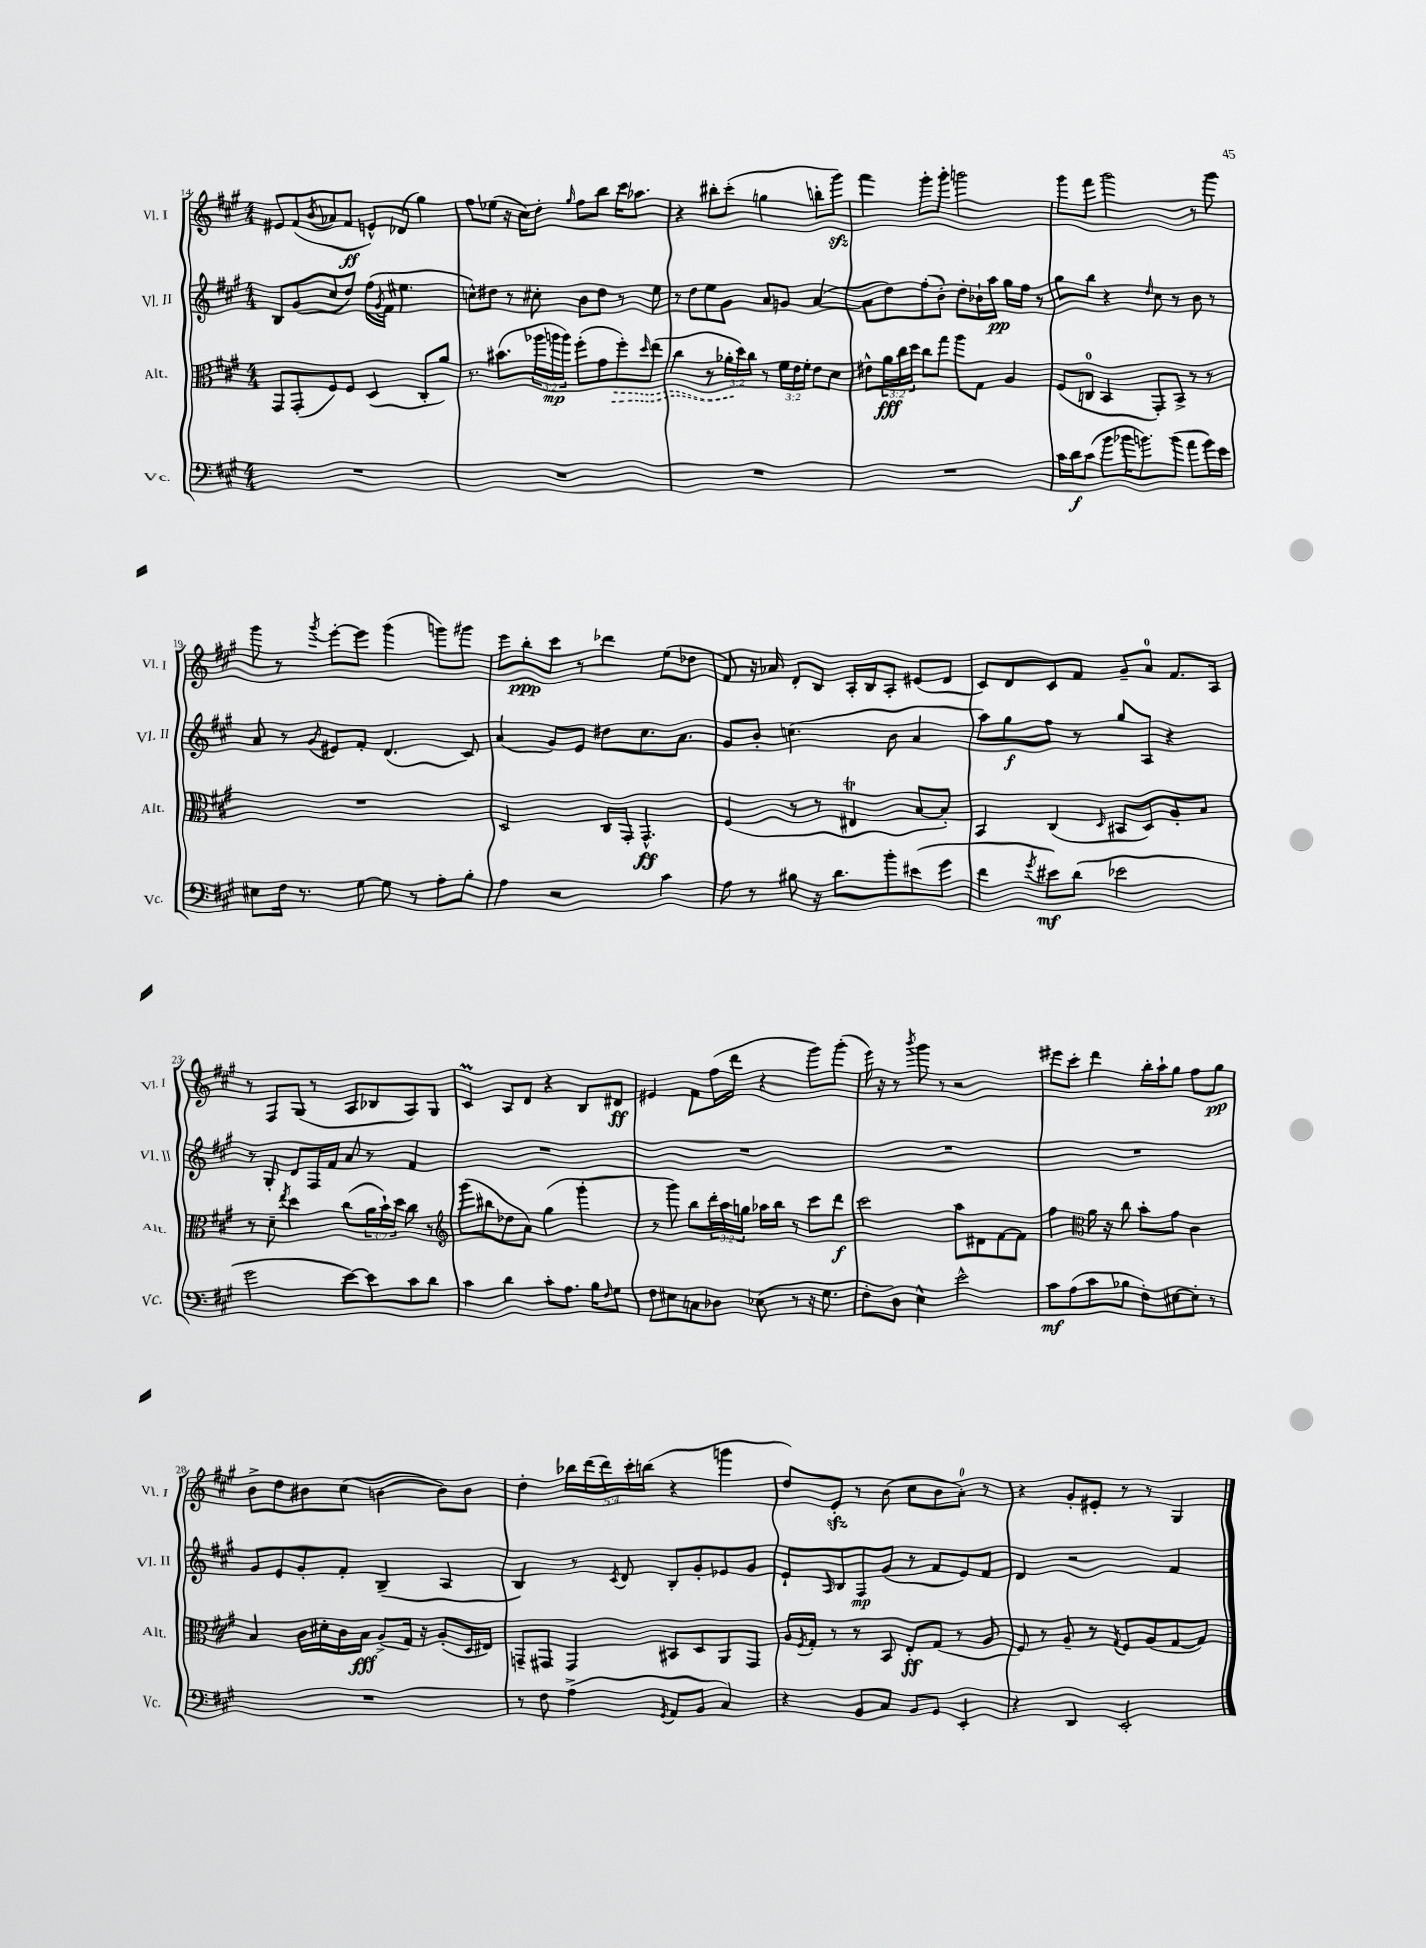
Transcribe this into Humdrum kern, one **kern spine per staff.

**kern	**dynam	**kern	**dynam	**kern	**dynam	**kern	**dynam
*part4	*part4	*part3	*part3	*part2	*part2	*part1	*part1
*staff4	*staff4	*staff3	*staff3	*staff2	*staff2	*staff1	*staff1
*I"Vc.	*	*I"Alt.	*	*I"Vl. II	*	*I"Vl. I	*
*I'Vc.	*	*I'Alt.	*	*I'Vl. II	*	*I'Vl. I	*
*clefF4	*	*clefC3	*	*clefG2	*	*clefG2	*
*k[f#c#g#]	*	*k[f#c#g#]	*	*k[f#c#g#]	*	*k[f#c#g#]	*
*M4/4	*	*M4/4	*	*M4/4	*	*M4/4	*
=14	=14	=14	=14	=14	=14	=14	=14
1r	.	8GG#/L	.	8B/L	.	8e#X/L	.
.	.	(8GG#'/	.	(8g#/	.	(8f#/	.
.	.	.	.	.	.	8qb/	.
.	.	8F#/)	.	8cc#/	.	8a-X/	.
.	.	8F#/J	.	8dd/J)	.	8f#/J	ff
.	.	(4D/	.	(16ff#\LL	.	8en^^/L)	.
.	.	.	.	8qg#/	.	.	.
.	.	.	.	16f#\JJ	.	.	.
.	.	.	.	4.ee#X\	.	(8d-X/J	.
.	.	8C#'/L	.	.	.	4gg#\)	.
.	.	8a/J)	.	.	.	.	.
=15	=15	=15	=15	=15	=15	=15	=15
1r	.	8.r	.	8ccn^^\L)	.	8ff#\L	.
.	.	.	.	8dd#X\J	.	(8ee-X\J	.
.	.	(8.b#X\L	.	.	.	.	.
.	.	.	.	8r	.	16r	.
.	.	.	.	.	.	16cc#\KL)	.
.	.	24aa-X\L	.	8cc#X'\	.	8dd'\J	.
.	.	24aan\	mp	.	.	.	.
.	.	24aa\JJ)	.	.	.	.	.
.	.	.	.	.	.	16qqgg#/	.
.	.	(8ff#'\L	.	8b\L	.	8ff#\L	.
.	.	8g#\	.	8dd#\J	.	8bb\J	.
!	!	!	!LO:HP:b	!	!	!	!
.	.	8ff#'\)	>	8r	.	16ccc#\KL	.
.	.	.	.	.	.	8.aa-X\J	.
.	.	16qqdd/	.	.	.	.	.
.	.	(8ee\J	.	8ee\	.	.	.
=16	=16	=16	=16	=16	=16	=16	=16
1r	.	4cc#\	.	8r	.	4r	.
.	.	.	.	8dd\L	.	.	.
.	.	8r	.	8ee\	.	8bb#X'\L	.
.	.	24a-X'\LL	.	8g#\J	.	(8ccc#'\J	.
.	.	24dd\)	]	.	.	.	.
.	.	24cc#\JJ	.	.	.	.	.
.	.	8r	.	8a/L	.	4ggn\	.
.	.	24f#\LL	.	8gn/J	.	.	.
.	.	24e\	.	.	.	.	.
.	.	24f#'\JJ	.	.	.	.	.
.	.	8e\L	.	([4a/	.	8bbn'\L	.
.	.	8d\J	.	.	.	8ggg#zz\J)	.
=17	=17	=17	=17	=17	=17	=17	=17
1r	.	8e#X^^\L	.	8a\L]	.	4fff#\	.
.	.	24a\L	fff	8dd\)	.	.	.
.	.	24cc#\	.	.	.	.	.
.	.	24dd\JJ	.	.	.	.	.
.	.	8cc#\L	.	(8ff#'\	.	8ggg#'\L	.
.	.	8gg#\J	.	8b'\J)	.	8ggg#'\J	.
.	.	8aa\L	.	8dd'\L	.	2gggn\	.
.	.	8G#\J	.	16b-X`\L	.	.	.
.	.	.	.	16aa\JJ	pp	.	.
.	.	4A/	.	16gg#\LL	.	.	.
.	.	.	.	16ff#\JJ	.	.	.
.	.	.	.	8r	.	.	.
=18	=18	=18	=18	=18	=18	=18	=18
16c#\LL	.	(8F#/L	.	8gg#\L	.	8ggg#\L	.
16d\J	f	.	.	.	.	.	.
(8c#\J	.	8Cn/J	.	8bb\J	.	8fff#\J	.
8b\L	.	4BB/	.	4r	.	2ggg#\	.
16b-X\K	.	.	.	.	.	.	.
8.bn\)	.	.	.	.	.	.	.
.	.	.	.	16qqdd/	.	.	.
.	.	8GG#'/L)	.	8cc#\	.	.	.
(8b\J	.	8BB^/J	.	8r	.	.	.
8a\L	.	8r	.	8b\	.	8r	.
16g#\L)	.	8r	.	8r	.	8ggg#\	.
16e\JJ	.	.	.	.	.	.	.
!!LO:LB:g=z
=19	=19	=19	=19	=19	=19	=19	=19
8E#X\L	.	1r	.	8a/	.	8ggg#\	.
16F#\Jk	.	.	.	8r	.	8r	.
8.r	.	.	.	.	.	.	.
.	.	.	.	8qg#/	.	8qggg#/	.
.	.	.	.	8e#X/L	.	[8eee'\L	.
[8G#\	.	.	.	8f#'/J	.	8eee\J]	.
8G#\]	.	.	.	(4.d/	.	(4ggg#\	.
8r	.	.	.	.	.	.	.
8A'\L	.	.	.	.	.	8gggn\L)	.
8B'\J	.	.	.	8c#/)	.	8ggg#X\J	.
=20	=20	=20	=20	=20	=20	=20	=20
4A\	.	2D/	.	(4a/	.	8eee\L	.
.	.	.	.	.	.	8bb'\	ppp
2r	.	.	.	8g#/L)	.	8ccc#\J	.
.	.	.	.	8e/J	.	8r	.
.	.	16C#/LL	.	8dd#X\L	.	4ddd-X\	.
.	.	16GG#'/JJ	.	.	.	.	.
.	.	4.GG#^^/	ff	8.cc#\	.	.	.
4c#\	.	.	.	.	.	(8ee\L	.
.	.	.	.	8.a\J	.	.	.
.	.	.	.	.	.	8dd-X\J	.
=21	=21	=21	=21	=21	=21	=21	=21
8A\	.	(4F#/	.	8g#/L	.	8f#/)	.
8r	.	.	.	8b'/J	.	16r	.
.	.	.	.	.	.	16a-X/	.
8B#X\	.	8r	.	(4.ccn\	.	8d'/L	.
16r	.	8r	.	.	.	8B/J	.
8.d\L	.	.	.	.	.	.	.
.	.	4E#Xt/	.	.	.	16A'/LL	.
.	.	.	.	.	.	16B/J	.
8b'\	.	.	.	8b\	.	8A'/J	.
(8e#X\	.	[8B/L	.	4a/	.	(8e#X/L	.
8g#\J	.	8B'/J])	.	.	.	8d/J	.
=22	=22	=22	=22	=22	=22	=22	=22
4f#\	.	4BB/	.	8aa\L)	.	8c#/L)	.
.	.	.	.	8gg#\	f	8d/	.
8qg#/	.	.	.	.	.	.	.
8e#X\L)	mf	(4C#/	.	8ff#\J	.	8c#/	.
(8d\J	.	.	.	8r	.	8f#/J	.
.	.	16qqD/	.	.	.	.	.
2e-X\	.	8BB#X/L	.	8gg#/L	.	8g#~/L	.
.	.	8D/)	.	8A/J	.	8a/J	.
.	.	8A'/	.	4r	.	8.f#/L	.
.	.	8B/J	.	.	.	.	.
.	.	.	.	.	.	16A/Jk	.
!!LO:LB:g=z
=23	=23	=23	=23	=23	=23	=23	=23
2g#\	.	8r	.	8r	.	8r	.
.	.	8d~\	.	8G#'/	.	8F#/L	.
.	.	8qee/	.	.	.	.	.
.	.	4dd\	.	8d/L	.	(8G#/J	.
.	.	.	.	16F#/L	.	8r	.
.	.	.	.	16f#/JJ	.	.	.
[8e\L)	.	(8cc#\L	.	8a/	.	8A/L	.
8e\]	.	24a\L	.	8r	.	8B-X/	.
.	.	24b`\)	.	.	.	.	.
.	.	24dd\JJ	.	.	.	.	.
8c#\	.	8cc#\	.	4f#/	.	8A/)	.
8d\J	.	8r	.	.	.	8G#/J	.
=24	=24	=24	=24	=24	=24	=24	=24
*	*	*clefG2	*	*	*	*	*
4c#\	.	(8ggg#\L	.	1r	.	4c#m/	.
.	.	8bb#X\	.	.	.	.	.
4d\	.	8dd-X\	.	.	.	8A/L	.
.	.	8a\J)	.	.	.	8d/J	.
8c#'\L	.	(4gg#\	.	.	.	4r	.
8.A\J	.	.	.	.	.	.	.
.	.	4ggg#'\	.	.	.	8B/L	.
16B\KL	.	.	.	.	.	.	.
16qqF#/	.	.	.	.	.	.	.
8G#\J	.	.	.	.	.	8d#X/J	ff
=25	=25	=25	=25	=25	=25	=25	=25
8F#\L	.	8r	.	1r	.	4e#X/	.
8E#X\	.	8ggg#\)	.	.	.	.	.
8Cn\	.	8bb\L	.	.	.	8f#\L	.
8D-X\J	.	24ddd'\L	.	.	.	(16ff#\L	.
.	.	24aa\	.	.	.	.	.
.	.	.	.	.	.	16ddd\JJ	.
.	.	24ggn\JJ	.	.	.	.	.
(8E-X\	.	16aa-X\LL	.	.	.	4r	.
.	.	16bb\JJ	.	.	.	.	.
8r	.	8r	.	.	.	.	.
16r	.	8ccc#\L	.	.	.	8ggg#\L)	.
8.G#\	.	.	.	.	.	.	.
.	.	8ddd\J	f	.	.	(8ggg#'\J	.
=26	=26	=26	=26	=26	=26	=26	=26
8F#'\L	.	2ccc#\	.	1r	.	16eee\)	.
.	.	.	.	.	.	16r	.
8D\J)	.	.	.	.	.	8r	.
.	.	.	.	.	.	8qbbb/	.
4E^^\	.	.	.	.	.	8ggg#\	.
.	.	.	.	.	.	8r	.
2e^^\	.	8aa\L	.	.	.	2r	.
.	.	8d#X\	.	.	.	.	.
.	.	[8f#\	.	.	.	.	.
.	.	8f#\J]	.	.	.	.	.
=27	=27	=27	=27	=27	=27	=27	=27
8c#\L	mf	4ff#\	.	1r	.	8eee#X\L	.
(8A\	.	.	.	.	.	8ccc#'\J	.
*	*	*clefC3	*	*	*	*	*
8c#\	.	16a\	.	.	.	4ddd\	.
.	.	16r	.	.	.	.	.
8B-X\J	.	8cc#\	.	.	.	.	.
8F#'\L)	.	8b'\L	.	.	.	16bb'\LL	.
.	.	.	.	.	.	16aa`\J	.
[8E#X\	.	8g#\J	.	.	.	8gg#\J	.
8E#'\J]	.	4c#\	.	.	.	8ff#\L	.
8r	.	.	.	.	.	8gg#\J	pp
!!LO:LB:g=z
=28	=28	=28	=28	=28	=28	=28	=28
1r	.	4B/	.	8g#/L	.	8b^\L	.
.	.	.	.	8e/	.	8dd\	.
.	.	16c#\LL	.	8g#'/	.	8b#X\	.
.	.	16d#X'\	.	.	.	.	.
.	.	16c#\	.	8f#'/J	.	(8cc#\J	.
.	.	16B\JJ	fff	.	.	.	.
.	.	(8A^/L	.	(4B~/	.	[4bn\	.
.	.	16G#/Jk)	.	.	.	.	.
.	.	16r	.	.	.	.	.
.	.	(8A'/L	.	4A/	.	8b\L])	.
.	.	16D/L	.	.	.	8b\J	.
.	.	16E#X/JJ)	.	.	.	.	.
=29	=29	=29	=29	=29	=29	=29	=29
8r	.	8GGn~/L	.	4B/)	.	4dd'\	.
8F#\	.	8GG#X/J	.	.	.	.	.
(4A^\	.	4GG#/	.	8r	.	20bb-X\LL	.
.	.	.	.	.	.	(20ddd\	.
.	.	.	.	.	.	20ddd\)	.
.	.	.	.	8qc#/	.	.	.
.	.	.	.	8d/	.	.	.
.	.	.	.	.	.	20ccc#'\	.
.	.	.	.	.	.	(20bbn\JJ	.
8qGG#/	.	.	.	.	.	.	.
8AA/L	.	8BB#X/L	.	8B'/L	.	4r	.
8BB/J	.	8D/	.	8g#'/	.	.	.
4C#/)	.	8AA/	.	8e-X/	.	4gggn\	.
.	.	8GG#/J	.	8g#/J	.	.	.
=30	=30	=30	=30	=30	=30	=30	=30
4r	.	16A/LL	.	8e`/L	.	8dd/L)	.
.	.	8qF#/	.	.	.	.	.
.	.	16G#'/JJ	.	.	.	.	.
.	.	.	.	16qqA/	.	.	.
.	.	8r	.	8B/	.	8ezz'/J	.
8BB/L	.	8r	.	8F#/	mp	8r	.
8C#/J	.	8BB/	.	(8g#/J	.	(8b\	.
8BB/L	.	8E'/L	ff	8r	.	8cc#\L	.
8GG#/J	.	(8G#/J	.	8f#/L	.	8b\	.
4EE'/	.	8r	.	8e/)	.	8a'\J)	.
.	.	8A/	.	8f#/J	.	8r	.
=31	=31	=31	=31	=31	=31	=31	=31
4r	.	8F#/)	.	4d/	.	4r	.
.	.	8r	.	.	.	.	.
4DD/	.	8A~/	.	2r	.	8g#'/L	.
.	.	8r	.	.	.	8e#X'/J	.
.	.	8qG#/	.	.	.	.	.
2EE'/	.	8F#/L	.	.	.	8r	.
.	.	(8A/	.	.	.	8r	.
.	.	[8G#/	.	4f#/	.	4G#/	.
.	.	8G#/J])	.	.	.	.	.
==	==	==	==	==	==	==	==
*-	*-	*-	*-	*-	*-	*-	*-
